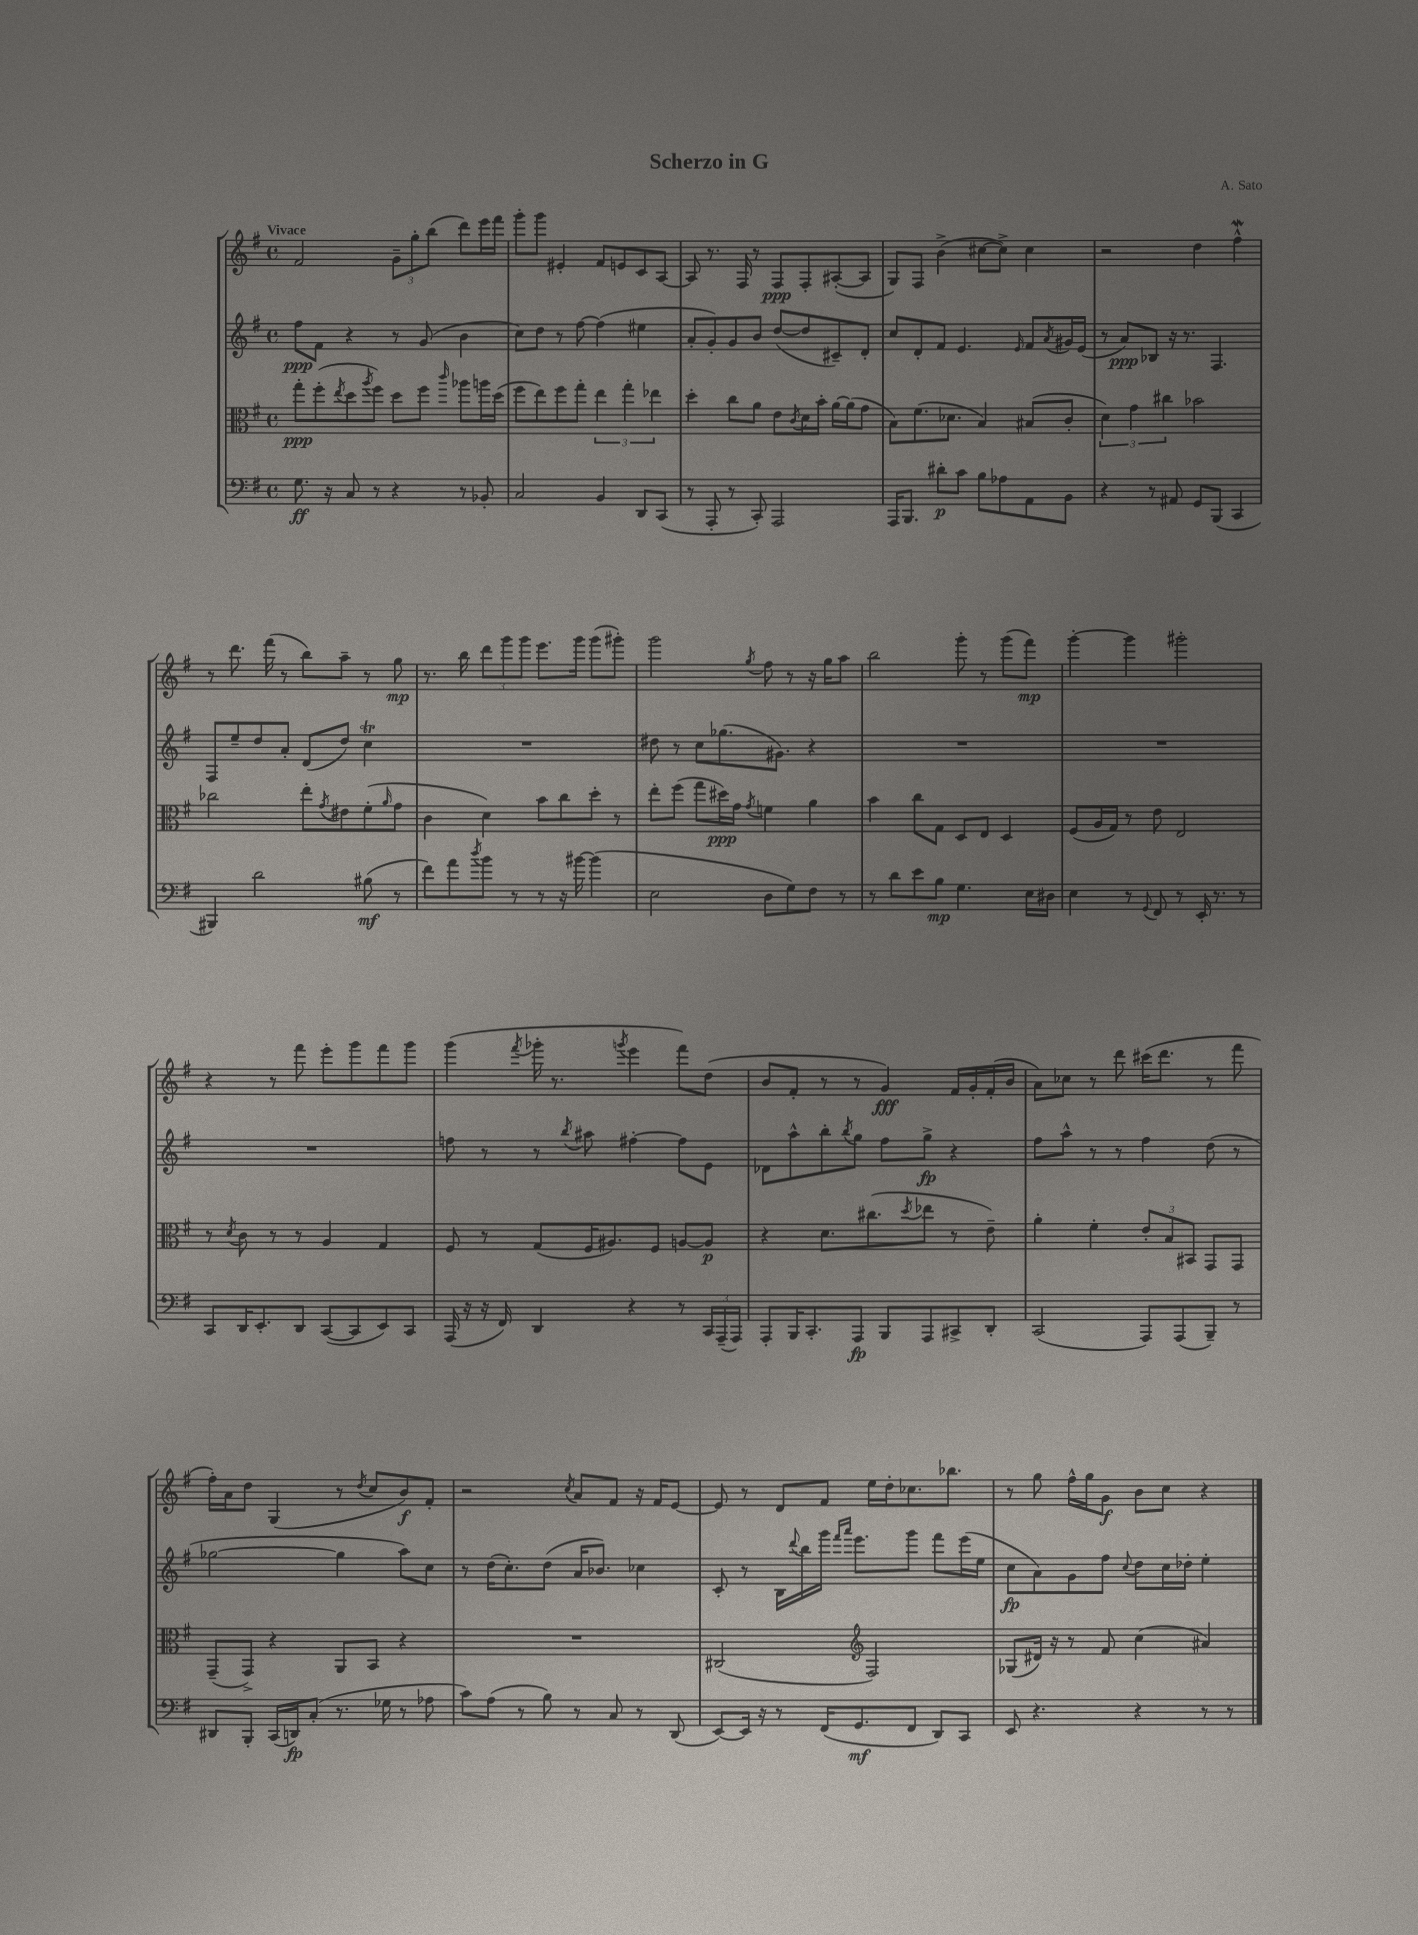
\header { title = "Scherzo in G" composer = "A. Sato" }
<<
\new StaffGroup <<
\new Staff = "s0" {
    \clef treble \key g \major \defaultTimeSignature \time 4/4 \tempo "Vivace"
    fis'2 \tuplet 3/2 { g'8-- g''8-. b''8( } d'''8) e'''16 fis'''16 |
    g'''8-. g'''8 eis'4-. fis'8 e'8 c'8 a8~ |
    a8 r8. fis16 r8 fis8\ppp fis8-. ais8~-.( ais8 |
    g8) fis8 b'4->( cis''8~ cis''8->) cis''4 |
    r2 d''4 fis''4-^\mordent |
    r8 d'''8. fis'''16( r8 b''8) a''8-- r8 g''8\mp |
    r8. b''16 \tuplet 3/2 { d'''8 g'''8 g'''8 } e'''8. g'''16 g'''8( gis'''8-.) |
    g'''2 \acciaccatura { g''8 } fis''8 r8 r16 g''16 a''8 |
    b''2 g'''8-. r8 g'''8( fis'''8\mp) |
    g'''4~-. g'''4 gis'''2-. |
    r4 r8 fis'''8 e'''8-. g'''8 fis'''8 g'''8 |
    g'''4( \acciaccatura { fis'''8 } ges'''16-. r8. \acciaccatura { g'''8 } e'''4 fis'''8) d''8( |
    b'8 fis'8-. r8 r8 g'4\fff) fis'16 g'16-. fis'16-.( b'16 |
    a'8) ces''8 r8 d'''8 cis'''16( d'''8. r8 fis'''8 |
    fis''16-.) a'16 d''8 g4( r8 \acciaccatura { d''8 } c''8 b'8\f) fis'8-. |
    r2 \acciaccatura { c''8 } a'8 fis'8 r16 fis'16 e'8~ |
    e'8 r8 d'8 fis'8 e''16 d''16-. ces''8. bes''8. |
    r8 g''8 fis''16-^ g''16 g'8\f b'8 c''8 r4 \bar "|." |
}
\new Staff = "s1" {
    \clef treble \key g \major \defaultTimeSignature \time 4/4
    fis''8\ppp fis'8 r4 r8 g'8( b'4 |
    c''8) d''8 r8 fis''8~ fis''4( eis''4 |
    a'8-. g'8-.) g'8 b'8 d''8~( d''8 cis'8--) d'8-. |
    c''8 d'8-. fis'8 e'4. \grace { e'16 } fis'8 \acciaccatura { a'8 } gis'16 e'16( |
    r8 a'8\ppp) bes8 r16 r8. fis4. |
    fis8 e''8-- d''8 a'8-. d'8( d''8) c''4\trill |
    R1 |
    dis''8 r8 c''8 ges''8.( gis'8.) r4 |
    R1 |
    R1 |
    R1 |
    f''8 r8 r8 \acciaccatura { b''8 } ais''8 fis''4~-. fis''8 e'8 |
    des'8 a''8-^ b''8-. \acciaccatura { b''8 } g''8 fis''8 g''8->\fp r4 |
    fis''8 a''8-^ r8 r8 fis''4 d''8( r8 |
    ges''2~ ges''4 a''8) c''8 |
    r8 d''16( c''8.-.) d''8( a'16 bes'8.) ces''4 |
    c'8-. r8 b16 \appoggiatura { d'''8 } b''16 g'''16 \grace { fis'''16 a'''16 } e'''8. g'''8 fis'''8 e'''16( e''16 |
    c''8\fp a'8) g'8 fis''8 \appoggiatura { c''8 } d''8 c''16 des''16-. e''4-. \bar "|." |
}
\new Staff = "s2" {
    \clef alto \key g \major \defaultTimeSignature \time 4/4
    g''8-.\ppp fis''8-.( \acciaccatura { e''8 } d''8 \acciaccatura { a''8 } fis''8) d''8 fis''8 \grace { c'''16 } aes''8 a''16 d''16( |
    fis''8 e''8) fis''8 g''8-. \tuplet 3/2 { e''4 g''4-. ees''4 } |
    d''4-. c''8 a'8 e'8 \acciaccatura { c'8 } d'16 b'16-. a'16~ a'16( g'8 |
    b8) fis'8.( des'8. b4) bis8( c'8-. |
    \tuplet 3/2 { d'4) g'4 cis''4 } bes'2 |
    ces''2 e''8-. \acciaccatura { g'8 } eis'8 fis'8-.( \grace { a'16 } g'8 |
    c'4 d'4) b'8 c''8 d''8-. r8 |
    e''8-. fis''8( g''8 dis''16\ppp) g'16 \acciaccatura { g'8 } f'4 a'4 |
    b'4 c''8 g8 d8 e8 d4 |
    fis8( a16 g16) r8 e'8 e2 |
    r8 \acciaccatura { d'8 } c'8 r8 r8 a4 g4 |
    fis8 r8 g8( fis16 ais8.) fis8 a8~ a8\p |
    r4 d'8. cis''8.( \acciaccatura { d''8 } ees''8 r8 e'8--) |
    a'4-. fis'4-. \tuplet 3/2 { e'8-. b8 bis,8 } g,8 g,8 |
    g,8--( g,8->) r4 a,8 b,8 r4 |
    R1 |
    cis2( \clef treble fis2) |
    ges8( dis'16) r16 r8 fis'8 c''4( ais'4) \bar "|." |
}
\new Staff = "s3" {
    \clef bass \key g \major \defaultTimeSignature \time 4/4
    g8.\ff r16 c8 r8 r4 r8 bes,8-. |
    c2 b,4 d,8 c,8( |
    r8 a,,8-. r8 c,8-.) a,,2 |
    a,,16 b,,8. dis'8-.\p c'8 b8 aes8 a,8 b,8 |
    r4 r8 ais,8 g,8 b,,8( c,4 |
    bis,,4) d'2 bis8\mf( r8 |
    fis'8) a'8 \acciaccatura { d''8 } b'8 r8 r8 r16 bis'16~ bis'4( |
    e2 d8 g8) fis8 r8 |
    r8 d'8 e'8 b8\mp g4. e16 dis16 |
    e4 r8 \appoggiatura { g,8 } fis,8 r8 e,16-. r8. r8 |
    c,8 d,16 e,8.-. d,8 c,8~( c,8 e,8) c,8 |
    a,,16( r16 r16 fis,16) d,4 r4 r8 \tuplet 3/2 { c,16 a,,16--( a,,16) } |
    a,,8-. b,,16 c,8.-. a,,8\fp b,,8 a,,8 cis,8-> d,8-. |
    c,2( a,,8) a,,8( b,,8--) r8 |
    dis,8 b,,8-. c,16( d,16\fp) c8-.( r8. ges16 r8 aes8 |
    c'8) a8( r8 b8) r8 c8 r8 d,8( |
    e,8~) e,16 r16 r8 fis,16( g,8.\mf fis,8 d,8) c,8 |
    e,8 r4. r4 r8 r8 \bar "|." |
}
>>
>>
\layout { \context { \Score \remove "Bar_number_engraver" } }
